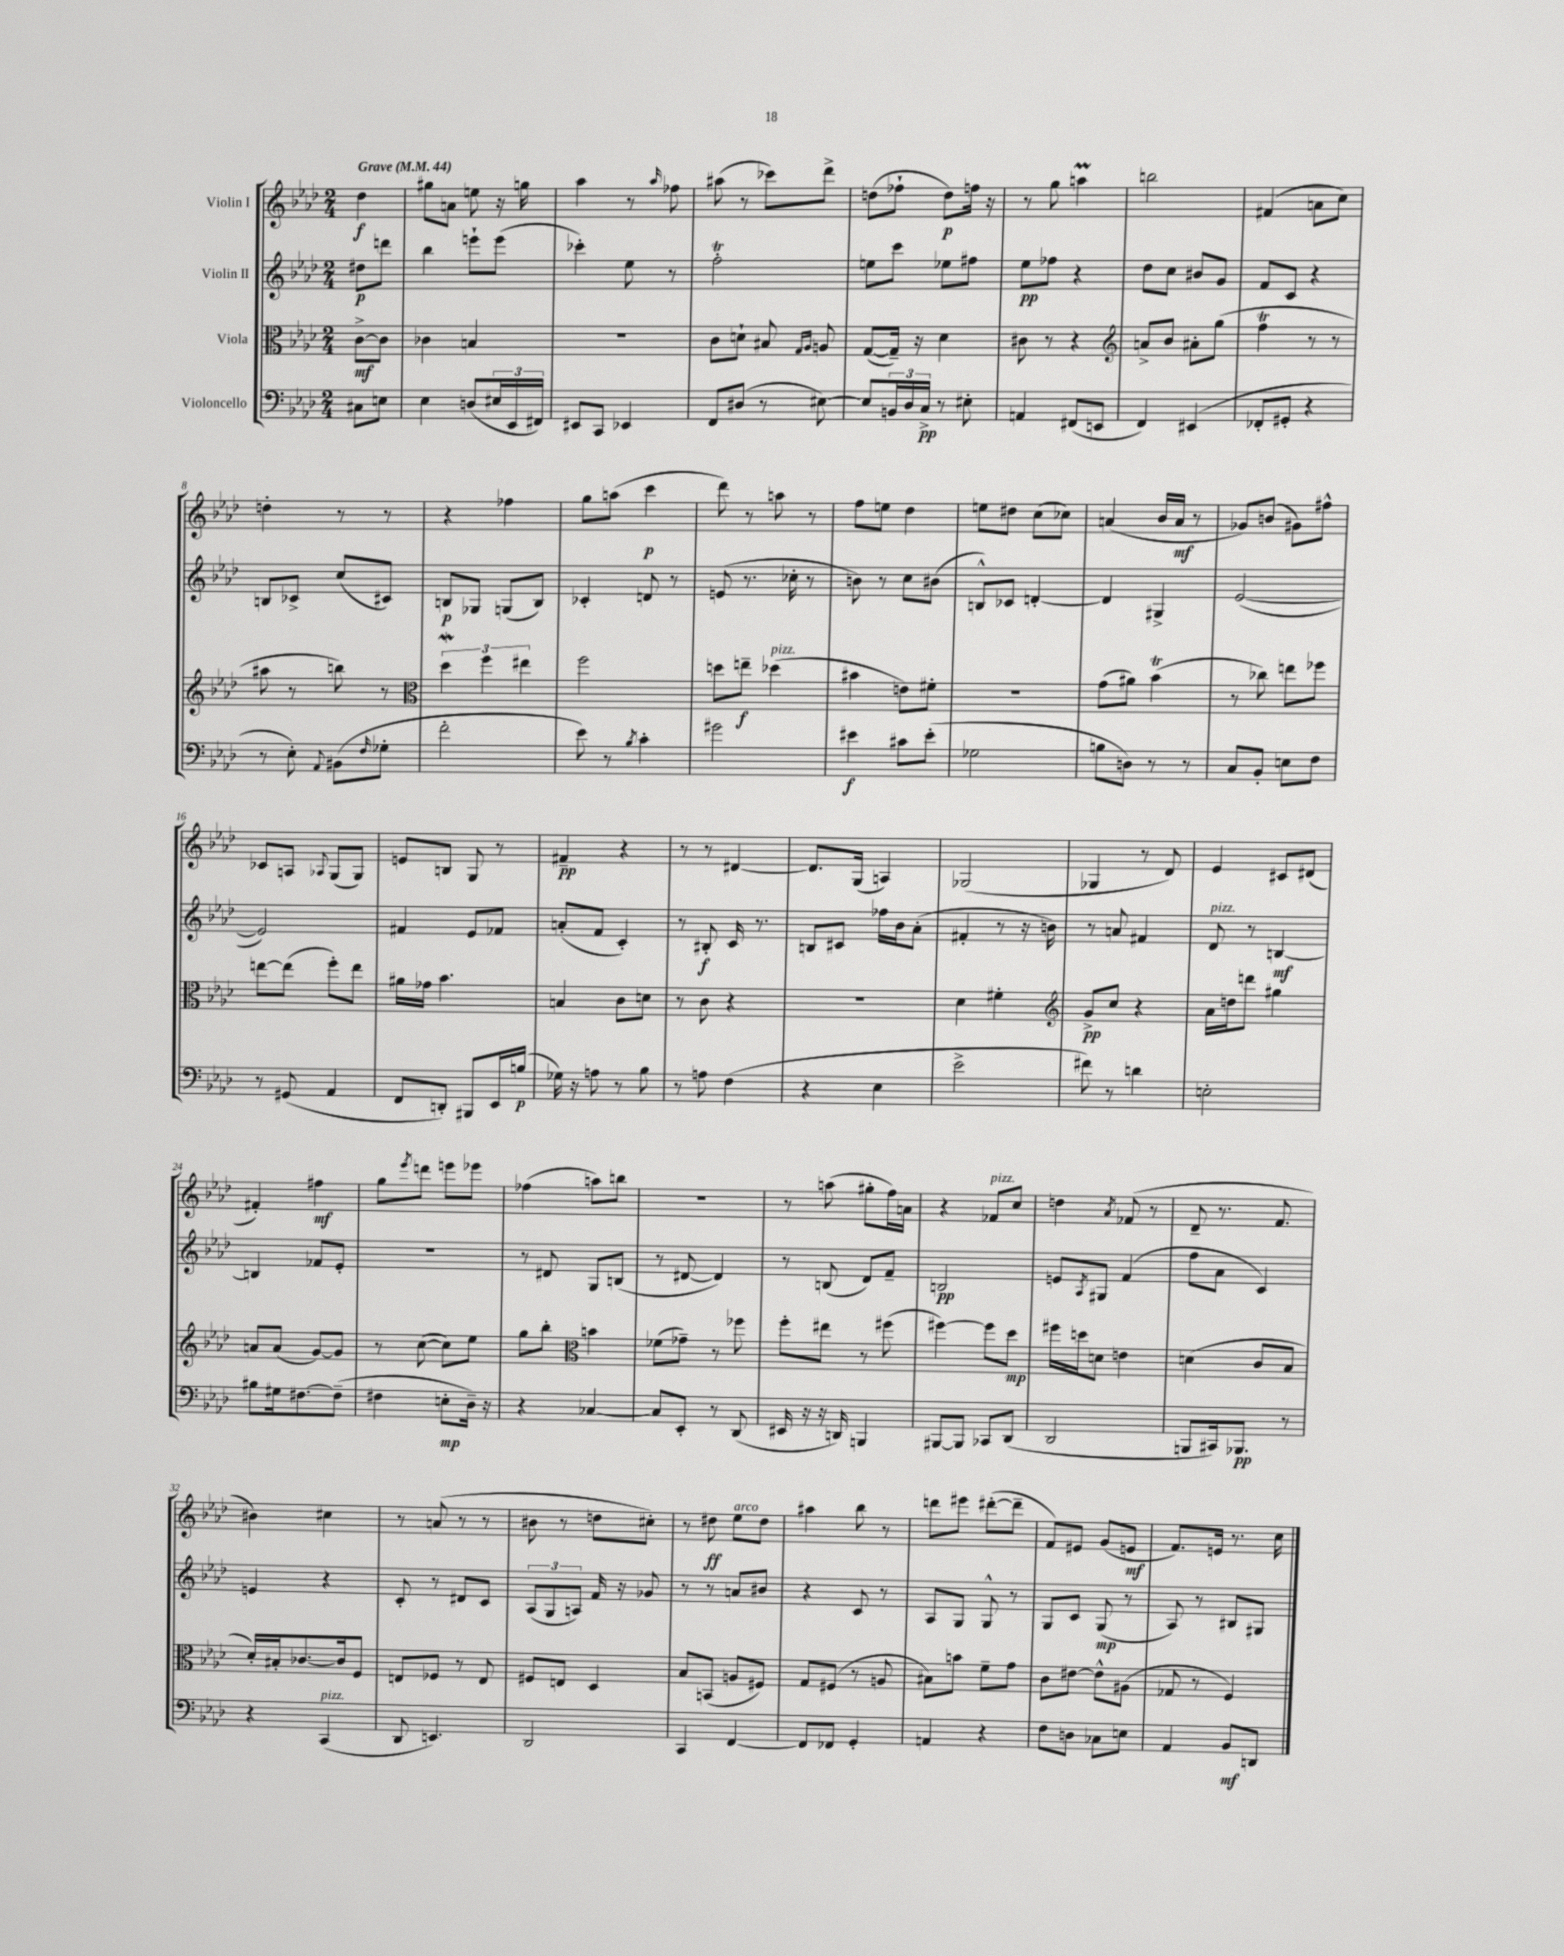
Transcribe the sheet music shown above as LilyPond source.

<<
\new StaffGroup <<
\new Staff = "s0" \with { instrumentName = "Violin I" } {
    \clef treble \key aes \major \numericTimeSignature \time 2/4 \partial 4 \tempo "Grave" 4 = 44
    des''4\f |
    gis''8 a'8 e''8 r16 g''16 |
    aes''4 r8 \grace { aes''16 } fes''8 |
    ais''8( r8 ces'''8) des'''8-> |
    d''8( fes''8-! d''8\p) f''16 r16 |
    r8 g''8 a''4\prall |
    b''2 |
    fis'4( a'8 c''8) |
    d''4-. r8 r8 |
    r4 fes''4 |
    g''8 a''8( c'''4\p |
    des'''8) r8 a''8 r8 |
    f''8 e''8 des''4 |
    e''8 dis''8 c''8( ces''8) |
    a'4( bes'16 a'16\mf r8 |
    ges'8) b'8( gis'8) fis''8-^ |
    ces'8 a8 \appoggiatura { aes8 } g8( g8) |
    e'8 b8 g8 r8 |
    fis'4--\pp r4 |
    r8 r8 dis'4~ |
    dis'8. g16( a4) |
    ges2( |
    ges4 r8 des'8) |
    ees'4 cis'8 dis'8( |
    fis'4-.) fis''4\mf |
    g''8 \acciaccatura { ees'''8 } d'''8 e'''8 ees'''8 |
    fes''4( a''8) b''8 |
    R2 |
    r8 a''8( gis''8-. f''16) a'16 |
    r4 fes'8^\markup { \italic "pizz." } c''8 |
    d''4 \acciaccatura { aes'8 } fes'8( r8 |
    des'8-- r8. f'8. |
    bis'4) cis''4 |
    r8 a'8( r8 r8 |
    bis'8 r8 d''8 cis''8-.) |
    r8 dis''8\ff ees''8^\markup { \italic "arco" } dis''8 |
    ais''4 bes''8 r8 |
    d'''8 eis'''8 dis'''8~-.( dis'''8-- |
    f'8) eis'8 g'8( e'8\mf |
    f'8.) e'16 r8. c''16 \bar "|." |
}
\new Staff = "s1" \with { instrumentName = "Violin II" } {
    \clef treble \key aes \major \numericTimeSignature \time 2/4 \partial 4
    dis''8\p d'''8 |
    bes''4 e'''8-! e'''8( |
    ces'''4-.) ees''8 r8 |
    f''2-.\trill |
    e''8 c'''8 ees''8 fis''8 |
    ees''8\pp fes''8 r4 |
    des''8 c''8 bis'8 g'8 |
    f'8 c'8 r4 |
    b8 ces'8-> c''8( cis'8) |
    b8\p ges8 g8( b8) |
    ces'4-. d'8 r8 |
    e'8( r8. ces''16-. r8 |
    b'8) r8 c''8 bis'8( |
    b8-^) ces'8 d'4~-. |
    d'4 gis4-> |
    ees'2~( |
    ees'2) |
    fis'4 ees'8 fes'8 |
    a'8-.( f'8 c'4-.) |
    r8 bis8-.\f c'16 r8. |
    b8 cis'8 fes''16 bes'16 aes'8-.( |
    fis'4-. r8 r16 b'16) |
    r8 a'8 fis'4 |
    des'8^\markup { \italic "pizz." } r8 b4~\mf |
    b4 fes'8 ees'8-. |
    r2 |
    r8 dis'8 g8 b8( |
    r8 dis'8~ dis'4) |
    r8 b8( des'8) f'8-- |
    b2\pp |
    e'8 \acciaccatura { aes8 } gis8 f'4( |
    f''8 aes'8 c'4) |
    e'4 r4 |
    c'8-. r8 dis'8 c'8 |
    \tuplet 3/2 { aes8( g8 a8) } f'16 r16 ges'8 |
    r8 r8 a'8 bis'8 |
    r4 c'8 r8 |
    aes8 g8 g8-^ r8 |
    g8 c'8 g8\mp( r8 |
    aes8) r8 bis8 gis8 \bar "|." |
}
\new Staff = "s2" \with { instrumentName = "Viola" } {
    \clef alto \key aes \major \numericTimeSignature \time 2/4 \partial 4
    c'8~->\mf c'8 |
    ces'4 b4 |
    R2 |
    c'8 d'8-! bis8 \grace { g16 aes16 } a8 |
    g8~( g16--) r16 des'4 |
    cis'8 r8 r4 |
    \clef treble a'8-> bes'8 ais'8-. g''8( |
    f''4\trill r8 r8 |
    ais''8 r8 b''8) r8 |
    \clef alto \tuplet 3/2 { des''4\mordent f''4 eis''4 } |
    f''2 |
    d''8 e''8--\f des''4^\markup { \italic "pizz." }( |
    bis'4 e'8) fis'8-. |
    r2 |
    g'8( ais'8) bes'4\trill( |
    r8 ces''8) e''8 fes''8 |
    e''8~ e''8( f''8-.) e''8 |
    ais'16 ges'16 bes'4. |
    b4 c'8 d'8 |
    r8 c'8 r4 |
    r2 |
    des'4 fis'4-. |
    \clef treble g'8->\pp c''8 r4 |
    aes'16 d''16 d'''8 gis''4 |
    a'8 a'8( g'8~) g'8 |
    r8 c''8~( c''8) ees''8 |
    g''8 bes''8-. \clef alto b'4 |
    fes'8( ges'8--) r8 fes''8 |
    f''8-. eis''8 r8 fis''8( |
    fis''4~) fis''8 des''8\mp |
    fis''16 d''16 d'8 e'4 |
    d'4( c'8 bes8 |
    des'16-.) bis16-. ces'8.~ ces'16 f8 |
    e8 fes8 r8 e8 |
    fis8 e8 des4 |
    bes8 b,8( a8 fis8) |
    g8 fis8( r8 a8 |
    bis8) b'8 f'8-- g'8 |
    c'8 eis'8~ eis'8-^ ais8( |
    ges8 r8 f4) \bar "|." |
}
\new Staff = "s3" \with { instrumentName = "Violoncello" } {
    \clef bass \key aes \major \numericTimeSignature \time 2/4 \partial 4
    cis8 e8 |
    ees4 d8( \tuplet 3/2 { eis16 ees,16 fis,16) } |
    eis,8 c,8 ees,4 |
    f,8 dis8( r8 eis8~) |
    eis8 \tuplet 3/2 { b,16 des16 c16->\pp } r8 eis8-. |
    a,4 fis,8( e,8 |
    f,4) eis,4( |
    fes,8-. gis,8-. r4 |
    r8 ees8-.) \appoggiatura { aes,8 } bis,8( \grace { f16 } ges8-. |
    f'2-. |
    ees'8) r8 \acciaccatura { bes8 } c'4-. |
    gis'2 |
    eis'4\f cis'8 eis'8-.( |
    ges2 |
    b8 d8) r8 r8 |
    c8 bes,8-. e8 f8 |
    r8 gis,8( aes,4 |
    f,8 d,8-.) bis,,8 ees,16 b16\p( |
    ges16) r16 a8 r8 bes8 |
    r8 a8 f4( |
    r4 ees4 |
    ees'2-> |
    fis'8) r8 d'4 |
    e2-. |
    bis8 gis16 fis8.~ fis8--( |
    fis4 e8-.\mp des16--) r16 |
    r4 ces4~ |
    ces8 ees,8-. r8 des,8( |
    eis,16 r16 r16 d,16) b,,4 |
    bis,,8~ bis,,8 ces,8 des,8( |
    des,2 |
    b,,8 cis,16) bes,,8.\pp r8 |
    r4 c,4^\markup { \italic "pizz." }( |
    des,8 e,4.) |
    des,2 |
    c,4 f,4~ |
    f,8 fes,8 g,4-. |
    a,4 r4 |
    f8 d8 ces8 e8 |
    aes,4 bes,8\mf d,8 \bar "|." |
}
>>
>>
